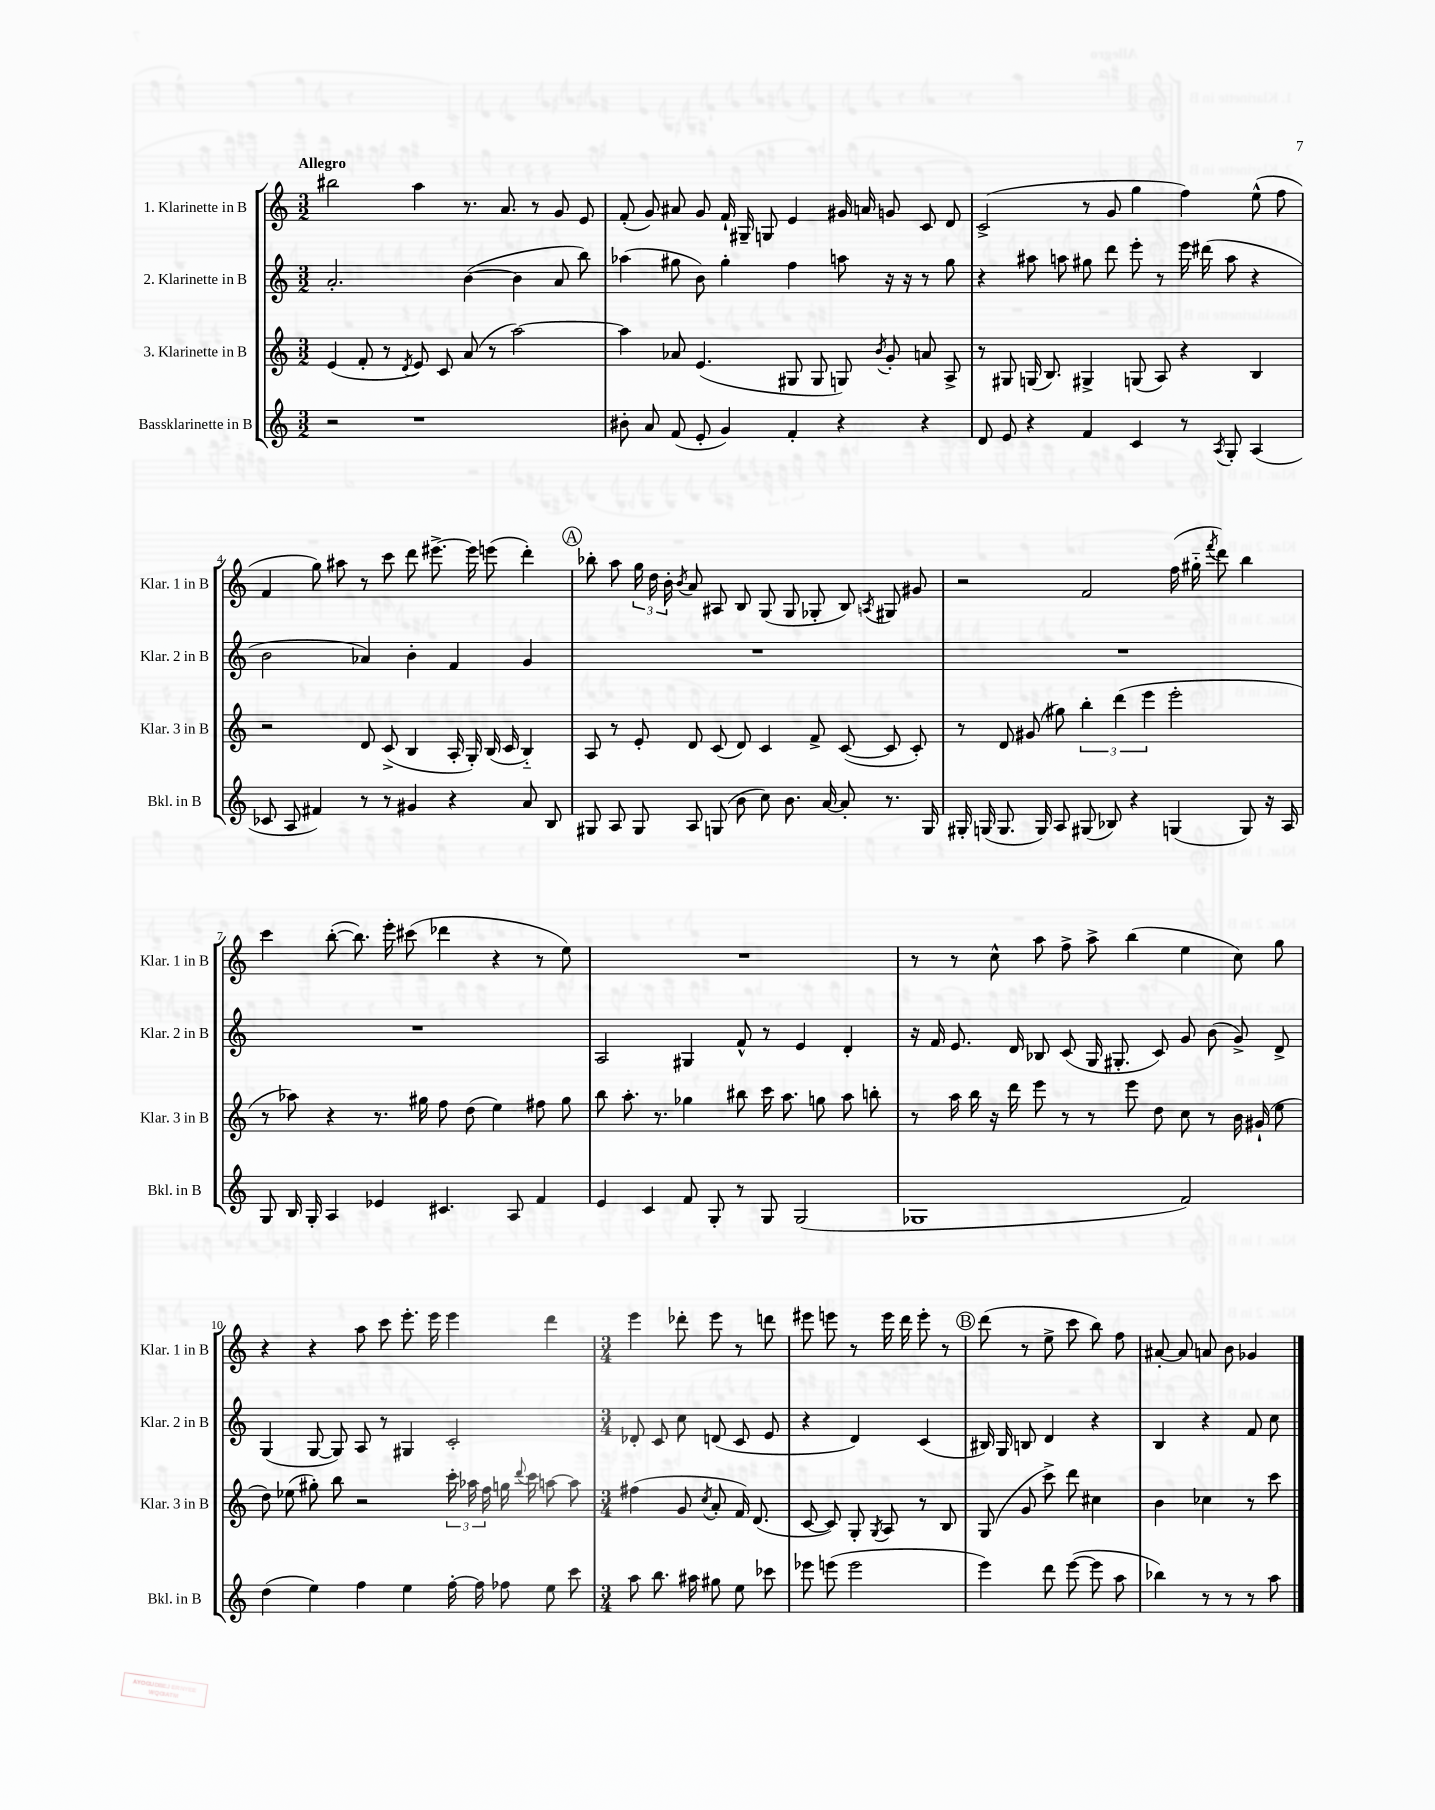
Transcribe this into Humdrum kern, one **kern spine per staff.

**kern	**kern	**kern	**kern
*part4	*part3	*part2	*part1
*staff4	*staff3	*staff2	*staff1
*I"Bassklarinette in B	*I"3. Klarinette in B	*I"2. Klarinette in B	*I"1. Klarinette in B
*I'Bkl. in B	*I'Klar. 3 in B	*I'Klar. 2 in B	*I'Klar. 1 in B
*clefG2	*clefG2	*clefG2	*clefG2
*k[]	*k[]	*k[]	*k[]
*M3/2	*M3/2	*M3/2	*M3/2
=1	=1	=1	=1
!	!	!	!LO:TX:a:B:t=Allegro
2r	(4e/	2.a'/	2bb#X\
.	8f'/	.	.
.	8r	.	.
.	8qd/	.	.
1r	8e/)	.	4aa\
.	8c/	.	.
.	(8a/	([4b\	8.r
.	8r	.	.
.	.	.	8.a/
.	[2aa\)	4b\]	.
.	.	.	8r
.	.	8a/	8g/
.	.	8bb\)	8e/
=2	=2	=2	=2
8b#X'\	4aa\]	(4aa-X\	(8f'/
8a/	.	.	8g/)
(8f/	8a-X/	8gg#X\	8a#X/
8e'/	(4.e/	8b\)	8g/
4g/)	.	4gg#'\	16f`/
.	.	.	16G#X~/
.	.	.	8Gn/
4f'/	8G#X/	4ff\	4e/
.	8G#/	.	.
4r	8Gn/)	8aan\	16g#X/
.	.	.	16an/
.	8qb/	.	.
.	8g'/	16r	8gn/
.	.	16r	.
4r	8an/	8r	8c/
.	8A^/	8gg#\	8d/
=3	=3	=3	=3
8d/	8r	4r	(2c^/
8e/	8G#X/	.	.
4r	(16Gn/	8aa#X\	.
.	8.B/)	.	.
.	.	8aan\	.
4f/	4G#X^/	8gg#X\	8r
.	.	8ddd\	8g/
4c/	(8Gn/	8eee'\	4gg\
.	8A/)	8r	.
8r	4r	16eee\	4ff\)
.	.	(16ddd#X\	.
8qA/	.	.	.
8G'/	.	8aa\	.
(4A/	4B/	4r	(8ee^^\
.	.	.	8ff\
!!LO:LB:g=z
=4	=4	=4	=4
8c-X/	2r	2b\	4f/
8A/	.	.	.
4f#X/)	.	.	8gg\)
.	.	.	8aa#X\
8r	8d/	4a-X/)	8r
8r	(8c^/	.	8ccc\
4g#X/	4B/	4b'\	8ddd\
.	.	.	[8.eee#X^\
4r	16A'/	4f/	.
.	16G'/)	.	16eee#\]
.	(16B/	.	(8eeen\
.	16c/	.	.
8a/	4B/)	4g/	4ddd'\)
8B/	.	.	.
!!LO:REH:place=s1:t=A
=5	=5	=5	=5
8G#X/	8A/	1.r	8bb-X'\
8A/	8r	.	8aa\
8G#/	8e'/	.	24gg\
.	.	.	24dd\
.	.	.	24b'\
.	.	.	8qb/
8A/	8d/	.	8a/
(8Gn/	(8c/	.	8A#X/
8b\	8d/)	.	8B/
8cc\)	4c/	.	(8G/
8.b\	.	.	8G/
.	8f^/	.	8G-X'/
[16a/	.	.	.
8a'/]	([8c/	.	8B/)
.	.	.	8qAn/
8.r	8c/]	.	8G#X/
.	8c'/)	.	8g#X/
16G/	.	.	.
=6	=6	=6	=6
16G#X'/	8r	1.r	2r
(16Gn/	.	.	.
8.G/	8d/	.	.
.	(8g#X/	.	.
16G/)	.	.	.
8A/	8gg#X\)	.	.
(8G#X/	6bb'\	.	2f/
8B-X/)	.	.	.
.	(6ddd\	.	.
4r	.	.	.
.	6eee\	.	.
(4Gn/	2eee'\	.	(16ff\
.	.	.	16gg#X\
.	.	.	8qfff/
.	.	.	8ddd\)
8G/)	.	.	4bb\
16r	.	.	.
16A/	.	.	.
!!LO:LB:g=z
=7	=7	=7	=7
8G/	8r	1.r	4ccc\
16B/	8aa-X\)	.	.
16G'/	.	.	.
4A/	4r	.	([8bb'\
.	.	.	8.bb\])
4e-X/	8.r	.	.
.	.	.	16eee'\
.	.	.	(8ccc#X\
.	16gg#X\	.	.
4.c#X/	8ff\	.	4ddd-X\
.	(8dd\	.	.
.	4ee\)	.	4r
8A/	.	.	.
4f/	8ff#X\	.	8r
.	8gg#\	.	8ee\)
=8	=8	=8	=8
4e/	8bb\	2A/	1.r
.	8.aa'\	.	.
4c/	.	.	.
.	8.r	.	.
8f/	4gg-X\	4G#X/	.
8G'/	.	.	.
8r	8bb#X\	8f^^/	.
8G/	16ccc\	8r	.
.	8.aa\	.	.
(2G/	.	4e/	.
.	8ggn\	.	.
.	8aa\	4d'/	.
.	8bbn'\	.	.
=9	=9	=9	=9
1G-X	8r	16r	8r
.	.	16f/	.
.	16aa\	8.e/	8r
.	16bb\	.	.
.	16r	.	8cc^^\
.	16ddd\	16d/	.
.	8eee\	8B-X/	8aa\
.	8r	(8c/	8ff^\
.	8r	16G/	8aa^\
.	.	8.G#X'/	.
.	8eee\	.	(4bb\
.	8dd\	8c/)	.
2f/)	8cc\	8g/	4ee\
.	8r	(8b\	.
.	16b\	8g^/)	8cc\)
.	(16g#X`/	.	.
.	8ee\	8d^/	8gg\
!!LO:LB:g=z
=10	=10	=10	=10
(4dd\	8dd\)	(4G/	4r
.	(8ee-X\	.	.
4ee\)	8gg#X'\)	[8G/	4r
.	8bb\	8G/])	.
4ff\	2r	8A/	8aa\
.	.	8r	8ccc\
4ee\	.	4G#X/	8.eee'\
.	.	.	16eee\
[16ff'\	24ccc'\	2c'/	4eee\
.	24aa-X\	.	.
16ff\]	.	.	.
.	24ff\	.	.
8ff-X\	16ggn\	.	.
.	8qqddd/	.	.
.	16ccc\	.	.
8ee\	[8aan\	.	4ddd\
8ccc\	8aa\]	.	.
=11	=11	=11	=11
*M3/4	*M3/4	*M3/4	*M3/4
8aa\	(4ff#X\	8d-X'/	4eee\
8.bb\	.	8c/	.
.	8g/	8cc\	8ddd-X'\
16aa#X\	.	.	.
.	8qcc/	.	.
8gg#X\	8a'/	(8dn/	8eee\
8ee\	16f/)	8c/	8r
.	(8.d/	.	.
8ccc-X\	.	8e/	8dddn\
=12	=12	=12	=12
8eee-X\	[8c/	4r	8eee#X\
(8eeen\	8c/])	.	8eeen\
2eee\	8G'/	4d/)	8r
.	8qG/	.	.
.	8A/	.	16eee\
.	.	.	16ddd\
.	8r	(4c/	8eee'\
.	8B/	.	8r
!!LO:REH:place=s1:t=B
=13	=13	=13	=13
4eee\)	(8G/	16B#X/)	(8ddd\
.	.	16G/	.
.	8g/	8Bn/	8r
8ddd\	8ccc^\)	4d/	8ee^\
([8eee\	8ddd\	.	8ccc\
8eee\]	4cc#X\	4r	8bb\)
8aa\	.	.	8ff\
=14	=14	=14	=14
4bb-X\)	4b\	4B/	[8a#X'/
.	.	.	8a#/]
8r	4cc-X\	4r	8an/
8r	.	.	8b\
8r	8r	8f/	4g-X/
8aa\	8ccc\	8cc\	.
==	==	==	==
*-	*-	*-	*-
